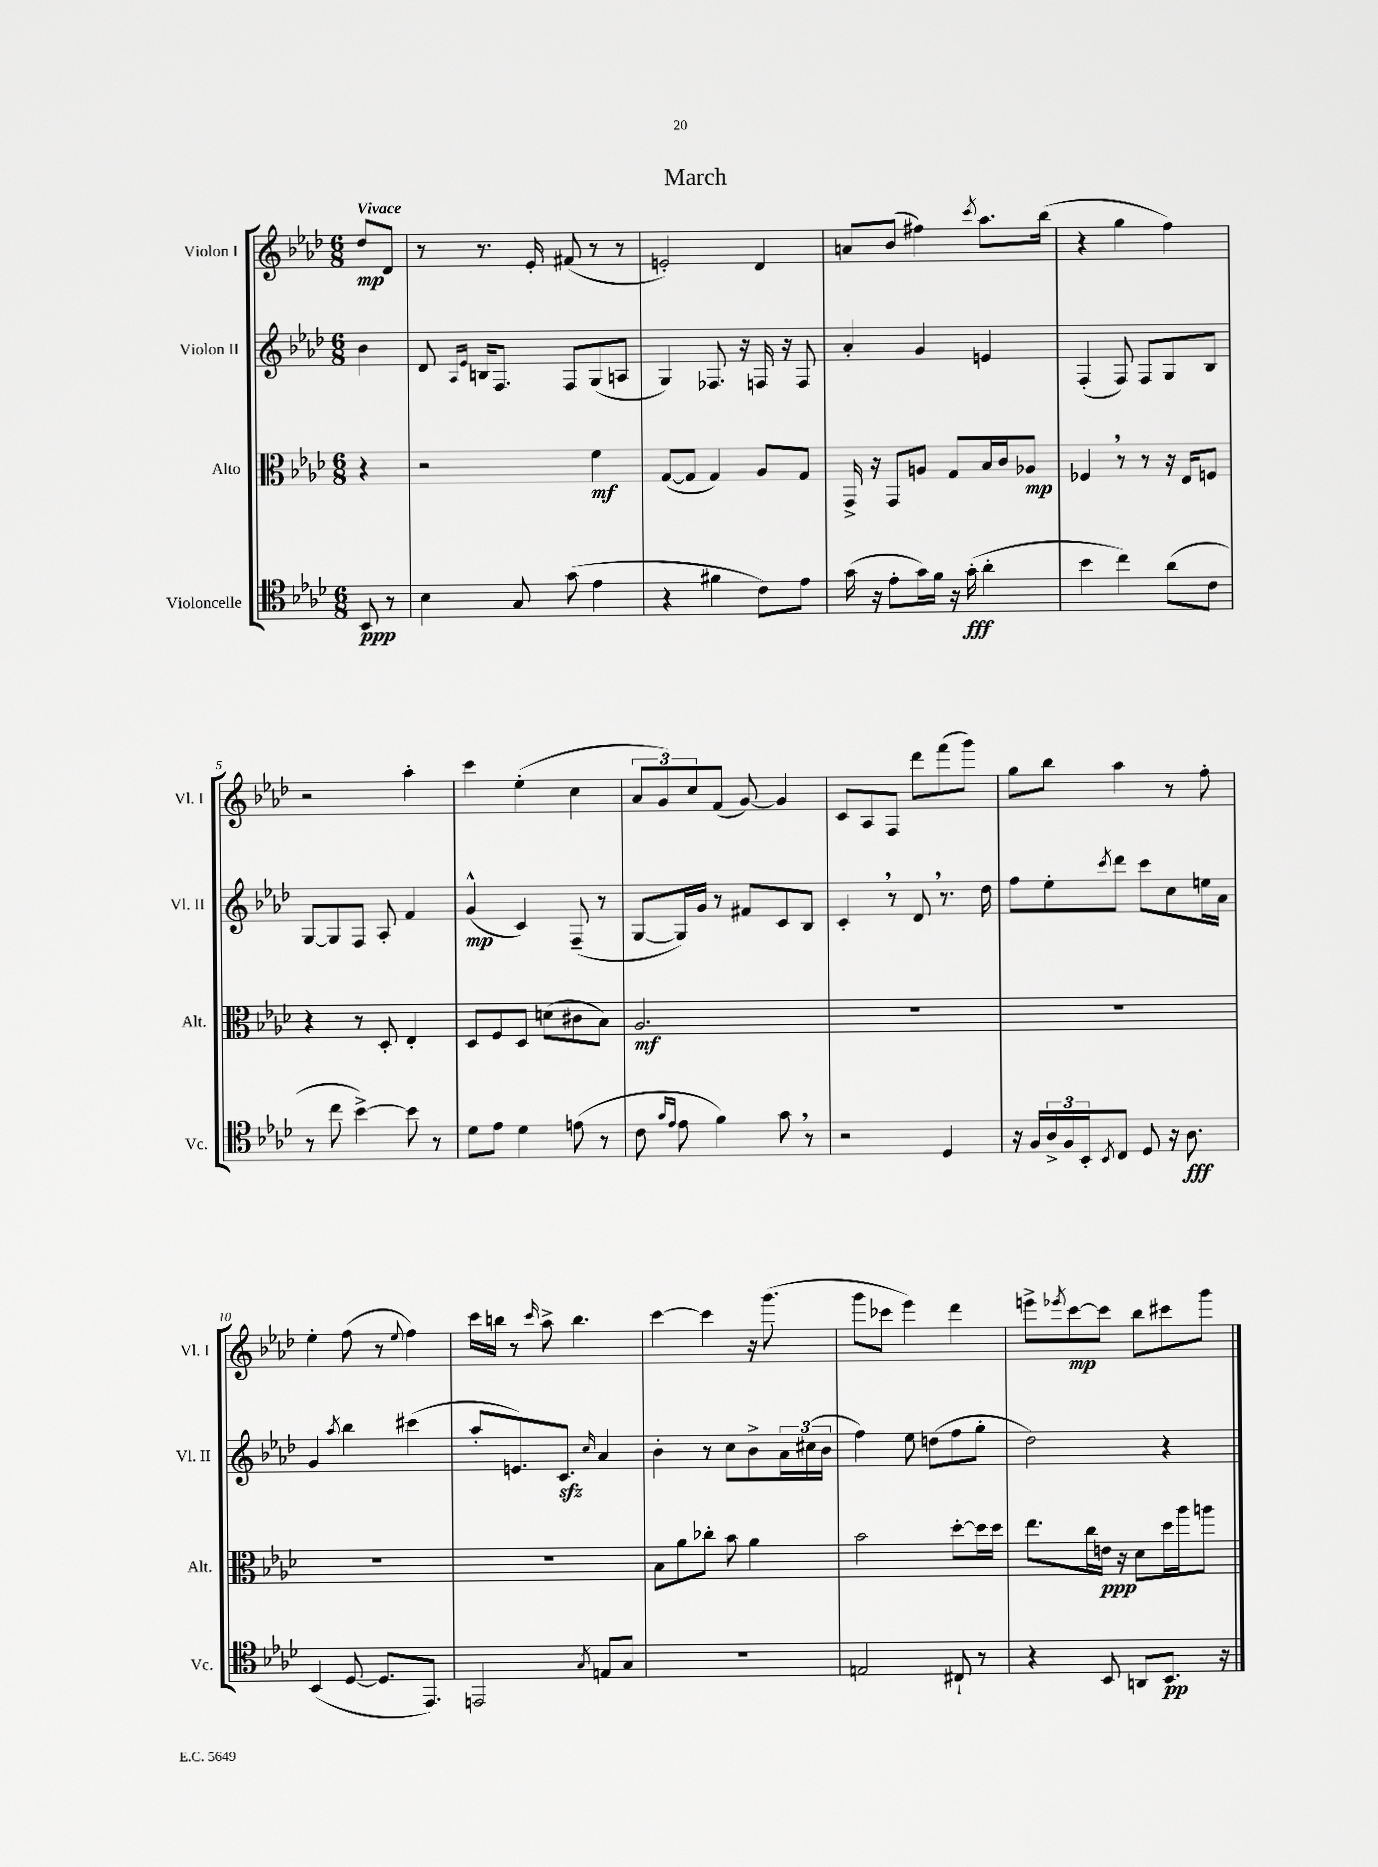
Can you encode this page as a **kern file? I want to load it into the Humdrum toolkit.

**kern	**kern	**kern	**kern
*staff4	*staff3	*staff2	*staff1
*clefC4	*clefC3	*clefG2	*clefG2
*k[b-e-a-d-]	*k[b-e-a-d-]	*k[b-e-a-d-]	*k[b-e-a-d-]
*M6/8	*M6/8	*M6/8	*M6/8
8BB-	4r	4b-	8dd-
8r	.	.	8d-
=	=	=	=
4B-	2r	8d-	8r
.	.	16qqA-	.
.	.	16qqe-	.
.	.	16B	8.r
.	.	8.F	.
8G	.	.	.
.	.	.	16e-'
(8g	.	8F	(8f#
4e-	4f	(8G	8r
.	.	8A	8r
=	=	=	=
4r	([8G	4G)	2e')
.	8G]	.	.
4f#	4G)	8.F-	.
.	.	16r	.
8c)	8A-	16F	4d-
.	.	16r	.
8e-	8G	8F	.
=	=	=	=
(16g	16GG^	4a-'	8a
16r	16r	.	.
8e-'	8GG	.	(8b-
16g)	8A	4g	4ff#)
16f	.	.	.
16r	8G	.	.
(16g'	.	.	.
.	.	.	8qccc
4a-'	16B-	4e	8.aa-
.	16c	.	.
.	8A-	.	.
.	.	.	(16bb-
=	=	=	=
4b-	4F-	(4F'	4r
4cc)	8r	8F)	4gg
.	8r	8F	.
(8a-	16r	8G	4ff)
.	16E-	.	.
8c	8F	8B-	.
=	=	=	=
8r	4r	[8G	2r
8cc	.	8G]	.
[4b-^)	8r	8F	.
.	8D-'	8A-'	.
8b-]	4E-'	4f	4aa-'
8r	.	.	.
=	=	=	=
8d-	8D-	(4g^^	4ccc
8e-	8F	.	.
4d-	8D-	4c)	(4ee-'
.	(8d	.	.
(8e	8c#	(8F~	4cc
8r	8B-)	8r	.
=	=	=	=
8c	2.A-	[8G	12a-
.	.	.	12g)
16qqg	.	.	.
16qqe-	.	.	.
8e-	.	16G])	.
.	.	.	12cc
.	.	16g	.
4f)	.	8r	(8f
.	.	8f#	[8g)
8g	.	8c	4g]
8r	.	8B-	.
=	=	=	=
2r	2.r	4c'	8c
.	.	.	8A-
.	.	8r	8F
.	.	8d-	8ddd-
4D-	.	8.r	(8fff
.	.	.	8ggg)
.	.	16dd-	.
=	=	=	=
16r	2.r	8ff	8gg
16F	.	.	.
24A-^	.	8ee-'	8bb-
24F	.	.	.
24BB-'	.	.	.
8qBB-	.	8qccc	.
8C	.	8ddd-	4aa-
8D-	.	8ccc	.
16r	.	8cc	8r
8.A-	.	.	.
.	.	16ee	8ff'
.	.	16a-	.
=	=	=	=
(4BB-	2.r	4g	4ee-'
.	.	8qaa-	.
[8D-	.	4bb-	(8ff
8.D-]	.	.	8r
.	.	.	8qqee-
.	.	(4ccc#	4ff)
8.EE-)	.	.	.
=	=	=	=
2EE	2.r	8aa-'	16ccc
.	.	.	16bb
.	.	8.e)	8r
.	.	.	16qqccc
.	.	.	8aa-^
.	.	8.c	.
.	.	.	4.bb
8qG	.	16qqcc	.
8E	.	4a-	.
8G	.	.	.
=	=	=	=
2.r	8B-	4b-'	[4ccc
.	8a-	.	.
.	8cc-'	8r	4ccc]
.	8b-	8cc	.
.	4a-	8b-^	16r
.	.	.	(8.ggg
.	.	24a-	.
.	.	(24cc#	.
.	.	24b-	.
=	=	=	=
2E	2b-	4ff)	8ggg
.	.	.	8ccc-
.	.	8ee-	4eee-)
.	.	(8dd	.
8C#`	[8dd-'	8ff	4ddd-
8r	16dd-]	8gg'	.
.	16dd-	.	.
=	=	=	=
4r	8.ee-	2dd-)	8eee^
.	.	.	8qeee-
.	.	.	[8ccc
.	16cc	.	.
8BB-	16e	.	8ccc]
.	16r	.	.
8AA	8d-	.	8bb-
8.BB-	16dd-	4r	8ccc#
.	16aa-	.	.
.	8aa	.	8ggg
16r	.	.	.
==	==	==	==
*-	*-	*-	*-
